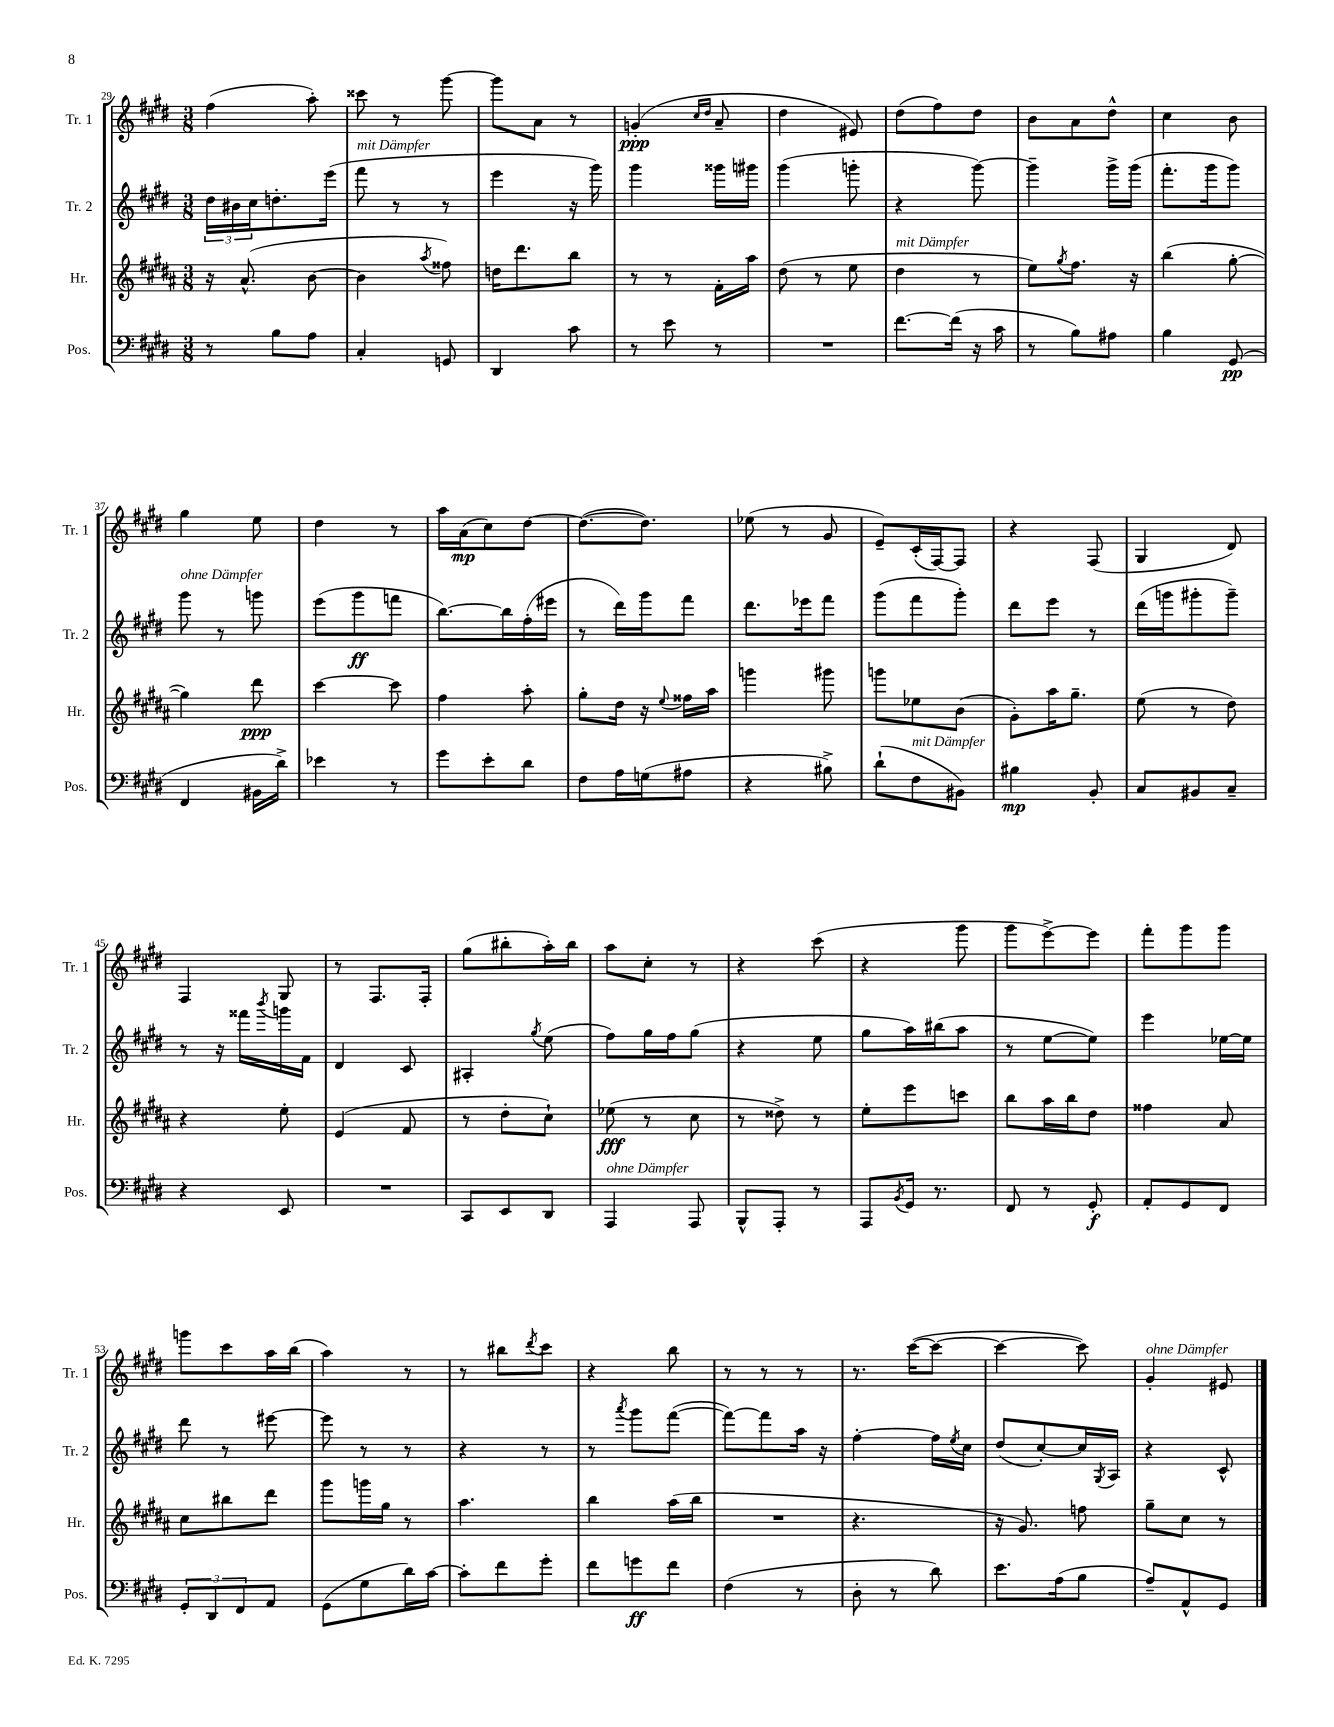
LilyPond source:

<<
\new StaffGroup <<
\new Staff = "s0" \with { instrumentName = "Tr. 1" shortInstrumentName = "Tr. 1" } {
    \clef treble \key e \major \numericTimeSignature \time 3/8
    fis''4( a''8-.) |
    cisis'''8 r8 gis'''8~ |
    gis'''8 a'8 r8 |
    g'4-.\ppp( \grace { cis''16 dis''16 } a'8-- |
    dis''4 eis'8) |
    dis''8( fis''8) dis''8 |
    b'8 a'8 dis''8-^ |
    cis''4 b'8 |
    gis''4 e''8 |
    dis''4 r8 |
    a''16 a'16\mp( cis''8) dis''8~ |
    dis''8.~( dis''8.) |
    ees''8( r8 gis'8 |
    e'8--) cis'16-.( fis16~) fis8 |
    r4 fis8( |
    gis4 dis'8) |
    fis4 gis8 |
    r8 fis8. fis16-. |
    gis''8( bis''8-. a''16-.) bis''16 |
    a''8 cis''8-. r8 |
    r4 cis'''8( |
    r4 gis'''8 |
    gis'''8 e'''8~->) e'''8 |
    fis'''8-. gis'''8 gis'''8 |
    g'''8 cis'''8 a''16 b''16( |
    a''4) r8 |
    r8 bis''8 \acciaccatura { dis'''8 } cis'''8 |
    r4 b''8 |
    r8 r8 r8 |
    r8. cis'''16~( cis'''8~ |
    cis'''4~ cis'''8) |
    gis'4-.^\markup { \italic "ohne Dämpfer" } eis'8 \bar "|." |
}
\new Staff = "s1" \with { instrumentName = "Tr. 2" shortInstrumentName = "Tr. 2" } {
    \clef treble \key e \major \numericTimeSignature \time 3/8
    \tuplet 3/2 { dis''16 bis'16 cis''16 } d''8.-. e'''16( |
    fis'''8^\markup { \italic "mit Dämpfer" } r8 r8 |
    e'''4 r16 gis'''16) |
    gis'''4 gisis'''16 gis'''16 |
    gis'''4( g'''8-. |
    r4 gis'''8~) |
    gis'''4-- gis'''16-> gis'''16( |
    fis'''8.-. gis'''16 gis'''8) |
    gis'''8^\markup { \italic "ohne Dämpfer" } r8 g'''8 |
    e'''8( gis'''8\ff f'''8 |
    b''8.~) b''16 fis''16-.( eis'''16 |
    r8 dis'''16) gis'''16 fis'''8 |
    dis'''8. ees'''16 fis'''8 |
    gis'''8( fis'''8 gis'''8-.) |
    dis'''8 e'''8 r8 |
    dis'''16( g'''16 gis'''8-. gis'''8--) |
    r8 r16 fisis'''16 \acciaccatura { b'''8 } g'''16 fis'16 |
    dis'4 cis'8 |
    ais4-. \acciaccatura { gis''8 } e''8( |
    fis''8) gis''16 fis''16 gis''8( |
    r4 e''8 |
    gis''8 a''16) bis''16( a''8 |
    r8 e''8~ e''8) |
    e'''4 ees''16~ ees''16 |
    dis'''8 r8 eis'''8~ |
    eis'''8 r8 r8 |
    r4 r8 |
    r8 \acciaccatura { a'''8 } gis'''8 fis'''8~( |
    fis'''8~) fis'''8 a''16 r16 |
    fis''4~-. fis''16 \acciaccatura { e''8 } cis''16 |
    dis''8( cis''8~-.) cis''16 \acciaccatura { gis8 } a16 |
    r4 cis'8-^ \bar "|." |
}
\new Staff = "s2" \with { instrumentName = "Hr." shortInstrumentName = "Hr." } {
    \clef treble \key b \major \numericTimeSignature \time 3/8
    r16 ais'8.-^( b'8~ |
    b'4 \acciaccatura { ais''8 } fisis''8) |
    d''16 dis'''8. b''8 |
    r8 r8 fis'16-. ais''16 |
    dis''8( r8 e''8 |
    dis''4^\markup { \italic "mit Dämpfer" } r8 |
    e''8) \acciaccatura { gis''8 } fis''8. r16 |
    b''4( gis''8~-. |
    gis''4) dis'''8\ppp |
    cis'''4~ cis'''8 |
    fis''4 ais''8-. |
    gis''8-. dis''16 r16 \appoggiatura { e''8 } fisis''16 ais''16 |
    g'''4 gis'''8 |
    g'''8 ees''8 b'8( |
    gis'8-.) ais''16 gis''8.-- |
    e''8( r8 dis''8) |
    r4 e''8-. |
    e'4( fis'8 |
    r8 dis''8-. cis''8-!) |
    ees''8\fff( r8 cis''8 |
    r8 disis''8->) r8 |
    e''8-. e'''8 c'''8 |
    b''8 ais''16 b''16 dis''8 |
    fisis''4 ais'8 |
    cis''8 bis''8 dis'''8 |
    gis'''8 g'''16 gis''16 r8 |
    ais''4. |
    b''4 ais''16( b''16 |
    R4. |
    r4. |
    r16 gis'8.) f''8 |
    gis''8-- cis''8 r8 \bar "|." |
}
\new Staff = "s3" \with { instrumentName = "Pos." shortInstrumentName = "Pos." } {
    \clef bass \key e \major \numericTimeSignature \time 3/8
    r8 b8 a8 |
    cis4-. g,8 |
    dis,4 cis'8 |
    r8 e'8 r8 |
    R4. |
    fis'8.~ fis'16( r16 cis'16 |
    r8 b8) ais8 |
    b4 gis,8\pp( |
    fis,4 bis,16 dis'16->) |
    ees'4 r8 |
    gis'8 e'8-. dis'8 |
    fis8 a16 g16( ais8 |
    r4 bis8->) |
    dis'8-!( fis8^\markup { \italic "mit Dämpfer" } bis,8) |
    bis4\mp b,8-. |
    cis8 bis,8 cis8-- |
    r4 e,8 |
    R4. |
    cis,8 e,8 dis,8 |
    a,,4^\markup { \italic "ohne Dämpfer" } a,,8 |
    b,,8-^ a,,8-. r8 |
    a,,8 \acciaccatura { b,8 } gis,16 r8. |
    fis,8 r8 gis,8-.\f |
    a,8-. gis,8 fis,8 |
    \tuplet 3/2 { gis,8-. dis,8 fis,8 } a,8 |
    gis,8( gis8 dis'16) cis'16~ |
    cis'8-. fis'8 gis'8-. |
    fis'8 g'8\ff fis'8 |
    fis4( r8 |
    dis8-. r8 dis'8) |
    e'8. a16( b8 |
    a8--) a,8-^ gis,8 \bar "|." |
}
>>
>>
\layout { \context { \Score currentBarNumber = #29 } }
